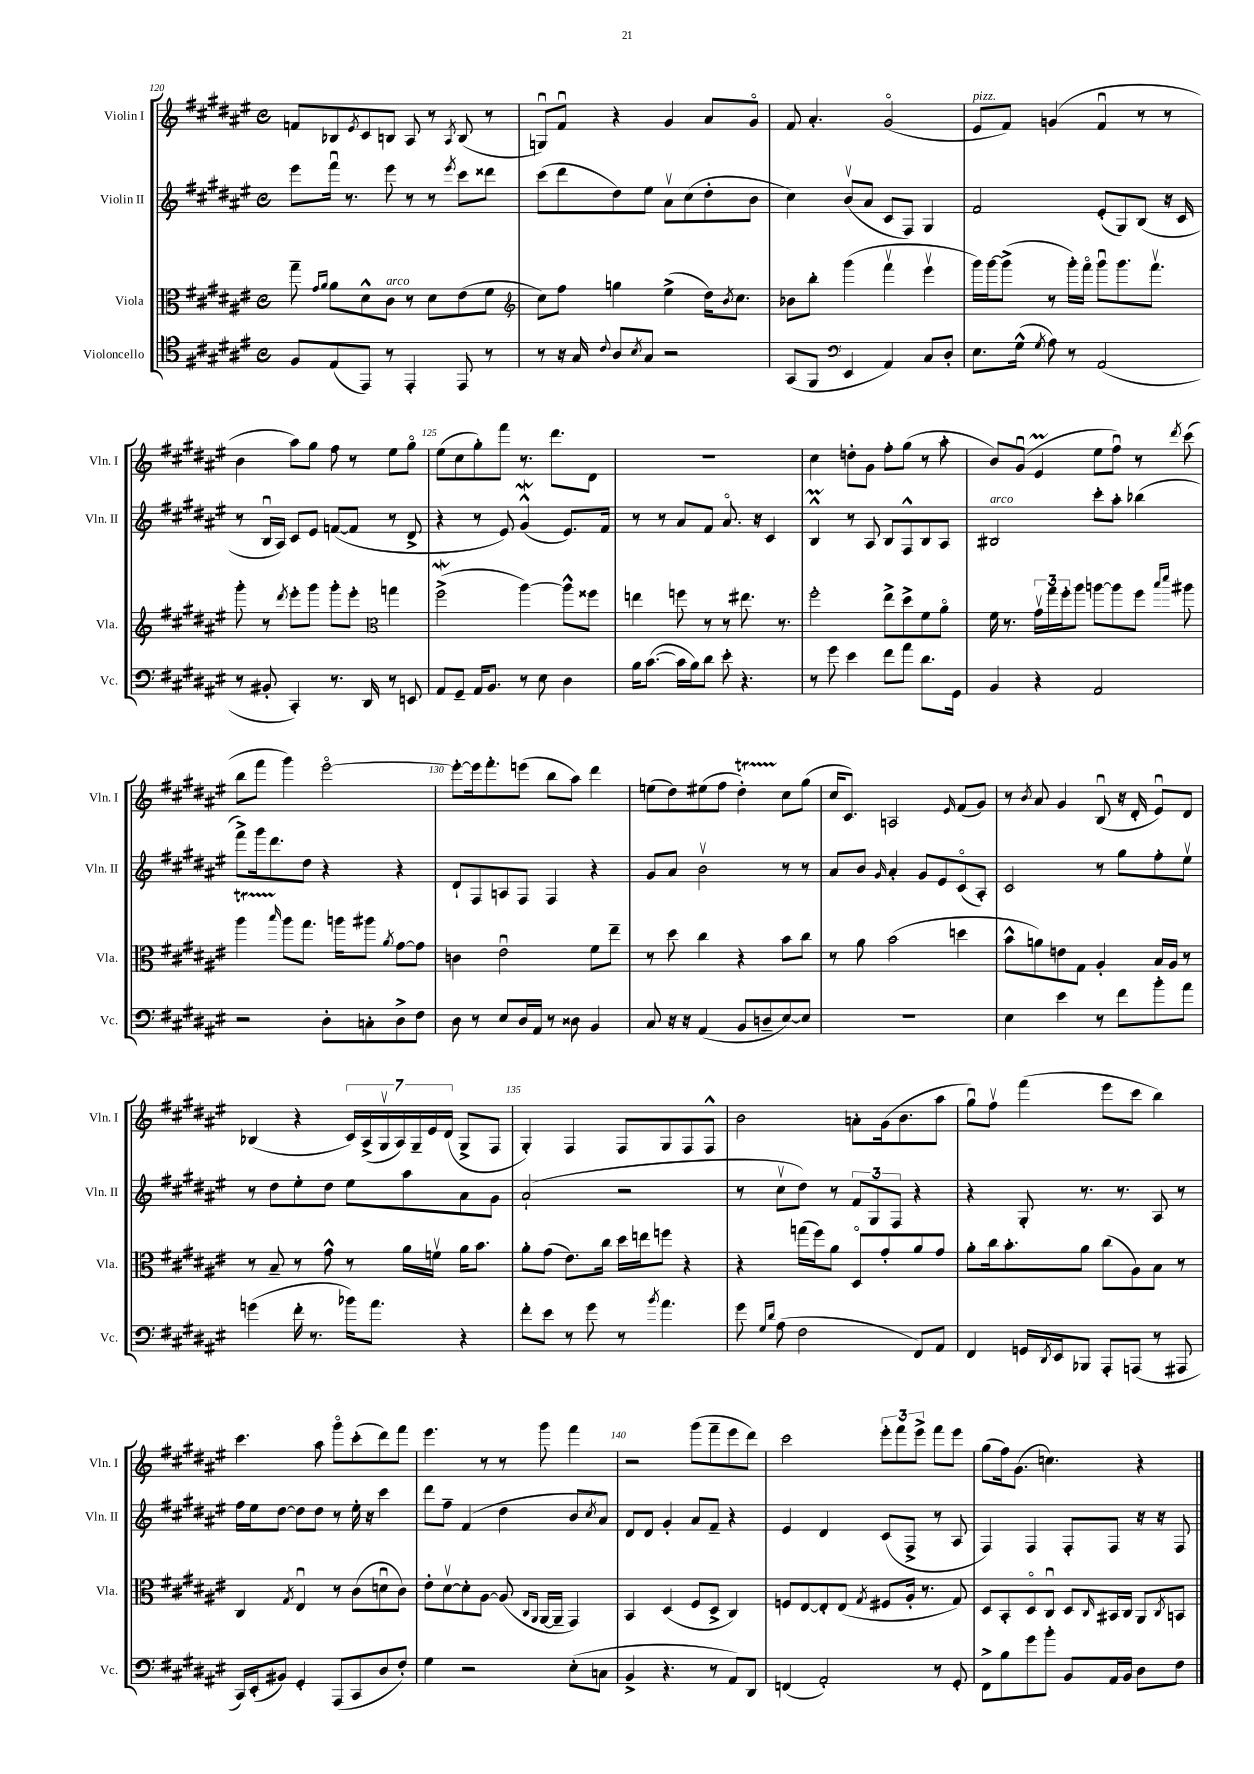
<<
\new StaffGroup <<
\new Staff = "s0" \with { instrumentName = "Violin I" shortInstrumentName = "Vln. I" } {
    \clef treble \key fis \major \defaultTimeSignature \time 4/4
    f'8 bes8 \acciaccatura { eis'8 } cis'8 b8 ais8 r8 \acciaccatura { ais8 } b8( r8 |
    g8\downbow) fis'8\downbow r4 gis'4 ais'8 gis'8\flageolet |
    fis'8 ais'4.-. gis'2\flageolet( |
    eis'8^\markup { \italic "pizz." } fis'8) g'4( fis'4\downbow r8 r8 |
    b'4 ais''8) gis''8 fis''8 r8 eis''8 gis''8\flageolet |
    eis''8( cis''8 gis''8-.) fis'''8 r8. dis'''8. dis'8 |
    R1 |
    cis''4 d''8-. gis'8 fis''8-. gis''8( r8 ais''8-. |
    b'8) gis'8\downbow( eis'4\prall eis''8 fis''8\downbow) r8 \acciaccatura { dis'''8 } cis'''8( |
    b''8 fis'''8 gis'''4) eis'''2~\flageolet |
    eis'''8~-. eis'''16 fis'''8.-. e'''8( b''8 ais''8) dis'''4 |
    e''8( dis''8) eis''8( fis''8 dis''4-.\startTrillSpan) cis''8\stopTrillSpan gis''8( |
    cis''16 cis'8.) a2 \grace { eis'16 } fis'8( gis'8) |
    r8 \acciaccatura { b'8 } ais'8 gis'4 b8\downbow( r16 dis'16-. eis'8\downbow) dis'8 |
    bes4( r4 \tuplet 7/4 { cis'16) ais16->( gis16\upbow ais16) gis16-- eis'16 dis'16( } gis8-> fis8 |
    gis4-.) fis4 fis8 gis8 fis8 fis8-^ |
    b'2 a'8-. gis'16( b'8. ais''8 |
    gis''8\downbow) fis''8\upbow fis'''4( eis'''8 cis'''8 b''4) |
    cis'''4. ais''8 gis'''8\flageolet cis'''8-.( dis'''8) fis'''8 |
    eis'''4. r8 r8 gis'''8 fis'''4 |
    r2 gis'''8( fis'''8-- eis'''8 dis'''8) |
    cis'''2 \tuplet 3/2 { eis'''8-. fis'''8 eis'''8-> } fis'''8 eis'''8 |
    gis''8( fis''16) gis'8.( c''4.) r4 \bar "|." |
}
\new Staff = "s1" \with { instrumentName = "Violin II" shortInstrumentName = "Vln. II" } {
    \clef treble \key fis \major \defaultTimeSignature \time 4/4
    eis'''8 fis'''16\downbow r8. eis'''8 r8 r8 \acciaccatura { eis'''8 } cis'''8 disis'''8 |
    cis'''8( dis'''8 dis''8) eis''8 ais'8\upbow cis''8( dis''8-. b'8 |
    cis''4) b'8\upbow( ais'8 cis'8 fis8) gis4 |
    fis'2 eis'8-.( gis8) b8( r16 cis'16 |
    r8 b16\downbow ais16) cis'8 eis'8 f'8~( f'8 r8 dis'8-> |
    r4 r8 eis'8) gis'4-^\mordent( eis'8.) fis'16 |
    r8 r8 ais'8 fis'8 ais'8.\flageolet r16 cis'4 |
    b4-^\prall r8 ais8 b8 fis8-^ b8 ais8 |
    bis2^\markup { \italic "arco" } cis'''8-. ais''8-. bes''4( |
    fis'''8->) gis'''16 dis'''8. dis''8 r4 r4 |
    dis'8-! fis8 a8 fis8 fis4 r4 |
    gis'8 ais'8 b'2\upbow r8 r8 |
    ais'8 b'8 \grace { gis'16 } ais'4-. gis'8 eis'8 cis'8\flageolet( ais8-.) |
    cis'2 r8 gis''8 fis''8-. eis''8\upbow |
    r8 dis''8 eis''8-. dis''8 eis''8 ais''8 ais'8 gis'8 |
    ais'2-!( r2 |
    r8 cis''8\upbow dis''8) r8 \tuplet 3/2 { fis'8 gis8 fis8 } r4 |
    r4 gis8-. r8. r8. ais8 r8 |
    fis''16 eis''16 dis''8~ dis''8 dis''8 r8 eis''16-. r16 cis'''4 |
    dis'''8 fis''8-- fis'4( dis''4 b'8 \acciaccatura { cis''8 } ais'8) |
    dis'8 dis'8 gis'4-. ais'8 fis'8-- r4 |
    eis'4 dis'4 cis'8( fis8-> r8 ais8 |
    fis4) fis4 fis8-. fis8 r16 r16 fis8 \bar "|." |
}
\new Staff = "s2" \with { instrumentName = "Viola" shortInstrumentName = "Vla." } {
    \clef alto \key fis \major \defaultTimeSignature \time 4/4
    gis''8-- \grace { gis'16 ais'16 } ais'8 dis'8-^ cis'8^\markup { \italic "arco" } r8 dis'8 eis'8( fis'8 |
    \clef treble cis''8) fis''8 g''4 eis''4->( dis''16) \acciaccatura { b'8 } cis''8. |
    bes'8 b''8-. gis'''4( fis'''4\upbow eis'''4\upbow |
    gis'''16) gis'''16~ gis'''8->( r8 gis'''16-.) fis'''16\flageolet gis'''8\downbow gis'''8. fis'''8.\upbow |
    gis'''8-. r8 \acciaccatura { dis'''8 } eis'''8-. gis'''8 gis'''8-. eis'''8-. \clef alto g''4 |
    fis''2->\mordent( ais''4~) ais''8-^ fisis''8 |
    e''4 f''8 r8 r8 eis''8. r8. |
    fis''2-. eis''8-> dis''8-> fis'8 ais'8\flageolet |
    fis'16 r8. \tuplet 3/2 { gis'16\upbow gis''16 fis''16-. } ais''8 a''8~ a''8 fis''8 \grace { b''16 dis'''16 } ais''8 |
    ais''4\startTrillSpan \grace { b''16 } ais''8\stopTrillSpan gis''8. a''16 ais''8 \acciaccatura { ais'8 } gis'8~ gis'8 |
    c'4 eis'2\downbow fis'8 eis''8-- |
    r8 dis''8 cis''4 r4 b'8 cis''8 |
    r8 ais'8 b'2( d''4 |
    b'8-^ a'8) e'8 gis8 ais4-. b16 ais16 r8 |
    r8 b8-- r8 gis'8-^ r8 ais'16 f'16\upbow ais'16 b'8. |
    ais'8-. gis'8( eis'8.) cis''16 dis''16 e''16 f''8 r4 |
    r4 g''16( fis''16) ais'8 dis8\flageolet gis'8-. ais'8 gis'8 |
    ais'8-. cis''16 b'8.-. ais'8 cis''8( ais8) b8 r8 |
    cis4 \acciaccatura { gis8 } eis4\downbow r8 cis'8( d'8\downbow cis'8) |
    eis'8-. dis'8~\upbow dis'8-. ais8~ ais8( \grace { cis16 ais,16 } ais,16~ ais,16-- gis,4) |
    b,4 dis4( fis8 dis8-> cis4) |
    f8 eis8~ eis8-. eis8( \acciaccatura { gis8 } fis8 ais16-. r8. gis8) |
    dis8 b,8-. dis8\flageolet cis8\downbow dis8 \grace { cis16 } bis,16 cis16 ais,8 \acciaccatura { cis8 } b,8 \bar "|." |
}
\new Staff = "s3" \with { instrumentName = "Violoncello" shortInstrumentName = "Vc." } {
    \clef tenor \key fis \major \defaultTimeSignature \time 4/4
    fis8 eis8( eis,8) r8 eis,4-. eis,8 r8 |
    r8 r16 gis16 \appoggiatura { cis'8 } ais8 \acciaccatura { b8 } gis8 r2 |
    gis,8( fis,8 \clef bass eis,4 ais,4) cis8 dis8-. |
    eis8. gis16-^( \acciaccatura { gis8 } ais8) r8 ais,2( |
    r8 bis,8-. cis,4-.) r8. dis,16 r8 e,8 |
    ais,8 gis,8-- ais,16 b,8. r8 eis8 dis4 |
    b16 cis'8.~( cis'16 b16) dis'8 eis'8-. r4. |
    r8 gis'8 eis'4 fis'8 ais'8 dis'8. gis,16 |
    b,4 r4 ais,2 |
    r2 dis8-. c8-. dis8-> fis8 |
    dis8 r8 eis8 dis16 ais,16 r8 disis8 b,4 |
    cis8 r16 r16 ais,4( b,8 d8-- eis8~) eis8 |
    R1 |
    eis4 eis'4 r8 fis'8 b'8-. ais'8 |
    g'4( fis'16-. r8. bes'16) ais'8. r4 |
    fis'8-. eis'8 r8 gis'8 r8 \acciaccatura { b'8 } ais'4. |
    gis'8 \grace { gis16 dis'16 } ais8( fis2 fis,8) ais,8 |
    fis,4 g,16 \acciaccatura { dis,8 } eis,16 bes,,8 ais,,8-. a,,8( r8 ais,,8 |
    cis,16) eis,16-.( bis,8) gis,4-. ais,,8( cis,8 dis8 fis8-.) |
    gis4 r2 eis8-.( c8 |
    b,4-> r4. r8 ais,8) dis,8 |
    f,4( ais,2-.) r8 gis,8-. |
    fis,8-> b8 gis'8 b'8-. b,8 ais,16 b,16 dis8 fis8 \bar "|." |
}
>>
>>
\layout { \context { \Score currentBarNumber = #120 \override BarNumber.break-visibility = ##(#f #t #t) barNumberVisibility = #(every-nth-bar-number-visible 5) } }
